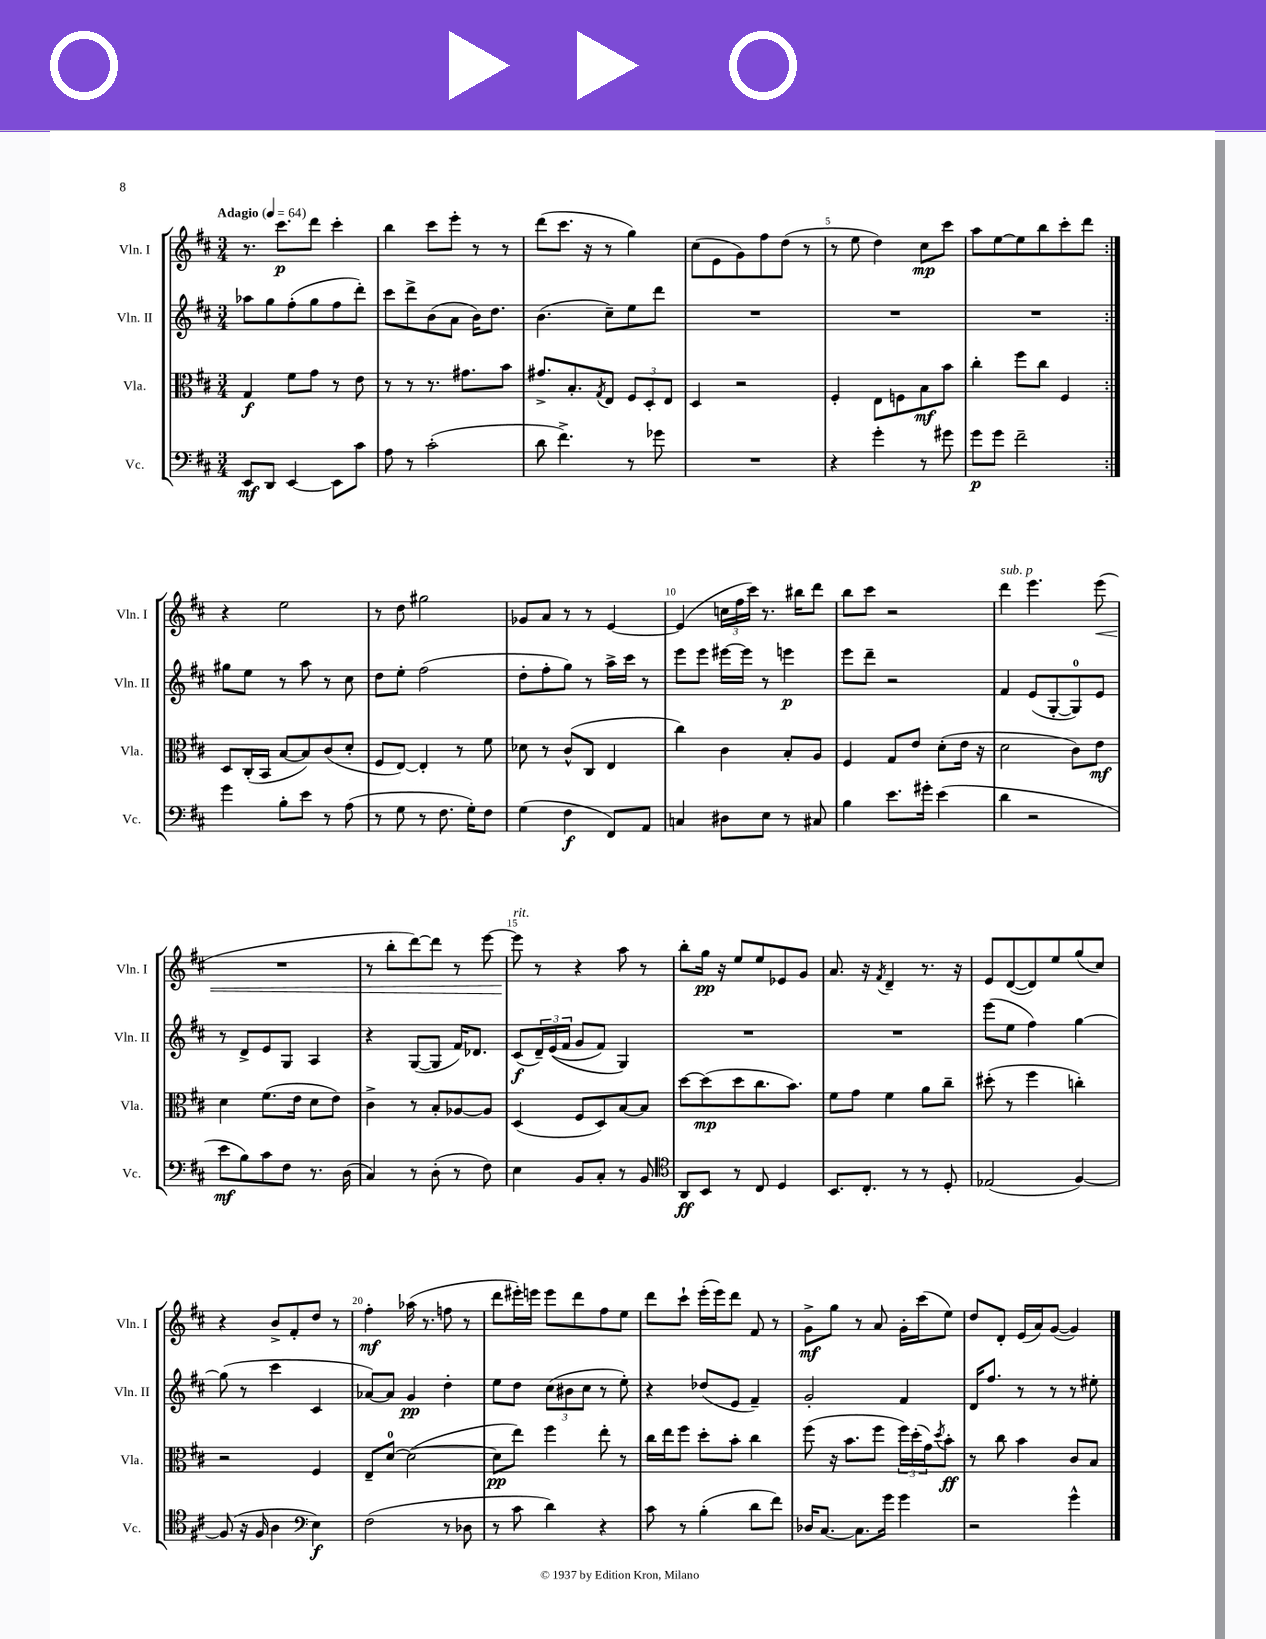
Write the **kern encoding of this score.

**kern	**kern	**kern	**kern
*staff4	*staff3	*staff2	*staff1
*clefF4	*clefC3	*clefG2	*clefG2
*k[f#c#]	*k[f#c#]	*k[f#c#]	*k[f#c#]
*M3/4	*M3/4	*M3/4	*M3/4
*MM64	*MM64	*MM64	*MM64
8EE	4G	8aa-	8.r
8DD	.	8gg	.
.	.	.	8.ccc#
[4EE	8f#	(8ff#'	.
.	8g	8gg	8ddd
8EE]	8r	8ff#	4ccc#'
8c#	8e	8ddd')	.
=	=	=	=
8A	8r	8ccc#	4bb
8r	8r	8ddd^	.
(2c#'	8.r	(8b	8ccc#
.	.	8a	8eee'
.	8.g#	.	.
.	.	16b)	8r
.	.	8.dd	.
.	8b	.	8r
=	=	=	=
8d	8.g#^	(4.b	(8ddd
4.f#^)	.	.	8.ccc#
.	8.B'	.	.
.	.	.	16r
.	8qG	.	.
.	8E	8cc#~)	8r
8r	12F#	8ee	4gg)
.	12D'	.	.
8g-	.	8ddd	.
.	12E	.	.
=	=	=	=
2.r	4D	2.r	(8cc#
.	.	.	8e
.	2r	.	8g)
.	.	.	8ff#
.	.	.	(8dd
.	.	.	8r
=	=	=	=
4r	4F#'	2.r	8r
.	.	.	8ee
4g'	8E	.	4dd)
.	8F	.	.
8r	8B	.	8cc#
8g#	8b	.	8ccc#
=	=	=	=
8g	4cc#'	2.r	8aa
8g	.	.	[8ee
2f#~	8ff#	.	8ee]
.	8cc#	.	8bb
.	4F#	.	8ccc#'
.	.	.	8ddd
=:|!	=:|!	=:|!	=:|!
4g	8D	8gg#	4r
.	(16C#'	8ee	.
.	16BB	.	.
8B'	[8B	8r	2ee
8e	8B])	8aa	.
8r	(8c#	8r	.
(8A	8d'	8cc#	.
=	=	=	=
8r	8F#	8dd	8r
8G	[8E)	8ee'	8dd
8r	4E']	(2ff#	2gg#
8.F#	.	.	.
.	8r	.	.
16G')	.	.	.
8F#	8f#	.	.
=	=	=	=
(4G	8d-	8dd'	8g-
.	8r	8ff#'	8a
4F#	(8c#^^	8gg)	8r
.	8C#	8r	8r
8FF#)	4E	16aa^	[4e
.	.	16ccc#	.
8AA	.	8r	.
=	=	=	=
4C	4cc#)	8eee	(4e]
.	.	8eee	.
8D#	4c#	[16eee#	24cc
.	.	.	24ff#
.	.	16eee#]	.
.	.	.	24ccc#)
8E	.	8r	8.r
8r	8B'	4eee	.
.	.	.	16bb#
8C#	8A	.	8ddd
=	=	=	=
4B	4F#	8eee	8bb
.	.	8ddd~	8ccc#
8.e	8G	2r	2r
.	8e	.	.
16g#'	.	.	.
(4e	(8d'	.	.
.	16e	.	.
.	16r	.	.
=	=	=	=
4d	2d	4f#	4ddd
2r	.	(8e	4.eee
.	.	[8G'	.
.	8c#)	8G])	.
.	8e	8e	(8eee
=	=	=	=
8e	4d	8r	2.r
8B)	.	8d^	.
8c#	(8.f#	8e	.
8F#	.	8G	.
.	16e	.	.
8.r	8d	4A	.
.	8e)	.	.
(16D	.	.	.
=	=	=	=
4C#)	4c#^	4r	8r
.	.	.	8bb'
8r	8r	([8G	[8ddd)
(8D'	8B'	8G]	8ddd]
8r	[8A-	16f#)	8r
.	.	8.d-	.
8F#)	8A-]	.	[8eee
=	=	=	=
4E	(4D	(8c#	8eee]
.	.	24d~)	8r
.	.	&((24e	.
.	.	24f#	.
8BB	8F#	8g	4r
8C#'	8D)	8f#)	.
8r	[8B	4G&)	8aa
8BB	8B]	.	8r
=	=	=	=
*clefC4	*	*	*
8AA	[8dd	2.r	8bb'
8BB	(8dd]	.	16gg
.	.	.	16r
8r	8dd	.	8ee
8C#	8.cc#	.	8ee
4D	.	.	8e-
.	8.b)	.	.
.	.	.	8g
=	=	=	=
8.BB	8f#	2.r	8.a
.	8g	.	.
8.C#'	.	.	16r
.	.	.	8qf#
.	4f#	.	4d~
8r	.	.	.
8r	8a	.	8.r
8D'	8cc#~	.	.
.	.	.	16r
=	=	=	=
(2E-	(8dd#'	(8eee	8e
.	8r	8ee	([8d
.	4ff#	4ff#)	8d])
.	.	.	8ee
[4F#)	4cc')	[4gg	(8gg
.	.	.	8cc#)
=	=	=	=
(8F#]	2r	(8gg]	4r
16r	.	8r	.
16F#	.	.	.
4A	.	4ccc#	8b^
.	.	.	8f#'
*clefF4	*	*	*
4E)	4F#	4c#	8dd
.	.	.	8r
=	=	=	=
(2F#	8E~	[8a-)	4ff#'
.	[8d	8a-]	.
.	(2d_	4g	(16aa-
.	.	.	8.r
8r	.	4dd'	8ff
8D-	.	.	8r
=	=	=	=
8r	8d]	8ee	8ddd
8c#	8ee)	8dd	16eee#')
.	.	.	16eee
4d)	4ff#	(12cc#	8eee
.	.	12b#	.
.	.	.	8ddd
.	.	12cc#	.
4r	8ee'	8r	8ff#
.	8r	8ee')	8ee
=	=	=	=
8c#	16cc#	4r	8ddd
.	16ee	.	.
8r	8ff#	.	8ccc#`
(4B'	8dd'	(8dd-	(16eee'
.	.	.	16eee)
.	8b'	8e	8ddd
8d	4cc#	4f#~)	8f#
8f#)	.	.	8r
=	=	=	=
16D-	(8ff#	2g'	8g^
[8.C#	.	.	.
.	16r	.	8gg
.	8.b	.	.
8.C#]	.	.	8r
.	8ff#	.	8a
16g	.	.	.
4g	24ff#)	4f#	16g'
.	(24dd'	.	.
.	.	.	(16ccc#
.	24g)	.	.
.	8qdd	.	.
.	8b'	.	8ee)
=	=	=	=
2r	8r	16d	8dd
.	.	8.ff#	.
.	8cc#	.	8d'
.	4b	8r	(16e
.	.	.	16a)
.	.	8r	([8g
4g^^	8c#	8r	4g])
.	8B	8ee#'	.
==	==	==	==
*-	*-	*-	*-
